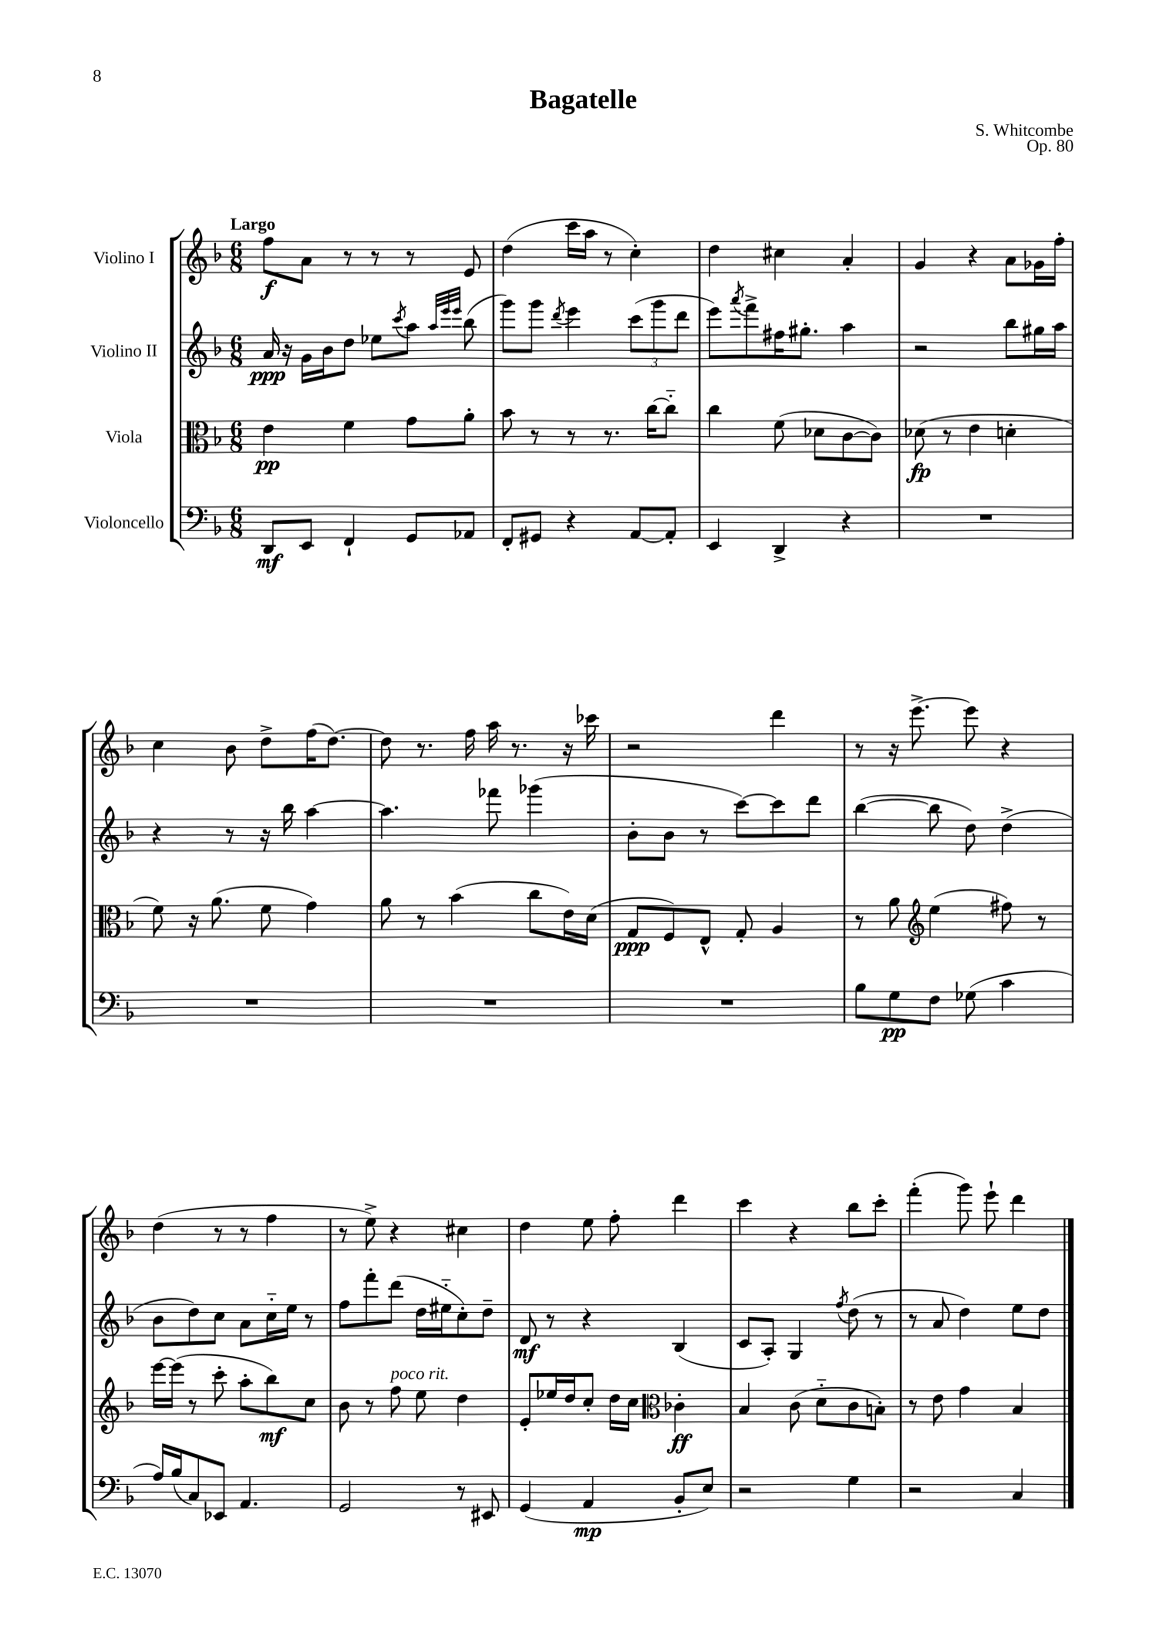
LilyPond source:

\header { title = "Bagatelle" composer = "S. Whitcombe" opus = "Op. 80" }
<<
\new StaffGroup <<
\new Staff = "s0" \with { instrumentName = "Violino I" } {
    \clef treble \key f \major \numericTimeSignature \time 6/8 \tempo "Largo"
    f''8\f a'8 r8 r8 r8 e'8 |
    d''4( c'''16 a''16 r8 c''4-.) |
    d''4 cis''4 a'4-. |
    g'4 r4 a'8 ges'16 f''16-. |
    c''4 bes'8 d''8-> f''16( d''8.~) |
    d''8 r8. f''16 a''16 r8. r16 ces'''16 |
    r2 d'''4 |
    r8 r16 e'''8.~-> e'''8 r4 |
    d''4( r8 r8 f''4 |
    r8 e''8->) r4 cis''4 |
    d''4 e''8 f''8-. d'''4 |
    c'''4 r4 bes''8 c'''8-. |
    f'''4-.( g'''8) e'''8-! d'''4 \bar "|." |
}
\new Staff = "s1" \with { instrumentName = "Violino II" } {
    \clef treble \key f \major \numericTimeSignature \time 6/8
    a'16\ppp r16 g'16 bes'16 d''8 ees''8 \acciaccatura { c'''8 } a''8 \grace { a''32 e'''32 e'''32 } bes''8( |
    g'''8) g'''8 \acciaccatura { d'''8 } e'''4 \tuplet 3/2 { c'''8( g'''8 d'''8 } |
    e'''8) \acciaccatura { a'''8 } f'''8-> fis''16 gis''8.-. a''4 |
    r2 bes''8 gis''16 a''16 |
    r4 r8 r16 bes''16 a''4~ |
    a''4. fes'''8 ges'''4( |
    bes'8-. bes'8 r8 c'''8~) c'''8 d'''8 |
    bes''4~( bes''8 d''8) d''4->( |
    bes'8 d''8) c''8 a'8 c''16-_ e''16 r8 |
    f''8 f'''8-. d'''8( d''16 eis''16-_ c''8-.) d''8-- |
    d'8\mf r8 r4 bes4( |
    c'8 a8-.) g4 \acciaccatura { f''8 } d''8( r8 |
    r8 a'8 d''4) e''8 d''8 \bar "|." |
}
\new Staff = "s2" \with { instrumentName = "Viola" } {
    \clef alto \key f \major \numericTimeSignature \time 6/8
    e'4\pp f'4 g'8 a'8-. |
    bes'8 r8 r8 r8. c''16~ c''8-_ |
    c''4 f'8( des'8 c'8~ c'8) |
    des'8\fp( r8 e'4 d'4-. |
    f'8) r16 a'8.( f'8 g'4) |
    a'8 r8 bes'4( c''8 e'16) d'16( |
    g8\ppp f8) e8-^ g8-. a4 |
    r8 a'8 \clef treble e''4( fis''8) r8 |
    e'''16~ e'''16( r8 c'''8-. a''8-. bes''8\mf) c''8 |
    bes'8 r8 f''8^\markup { \italic "poco rit." } e''8 d''4 |
    e'8-. ees''16 d''16 c''8-. d''16 c''16 \clef alto ces'4-.\ff |
    bes4 c'8( d'8-_ c'8 b8-.) |
    r8 e'8 g'4 bes4 \bar "|." |
}
\new Staff = "s3" \with { instrumentName = "Violoncello" } {
    \clef bass \key f \major \numericTimeSignature \time 6/8
    d,8\mf e,8 f,4-! g,8 aes,8 |
    f,8-. gis,8 r4 a,8~ a,8-. |
    e,4 d,4-> r4 |
    R2. |
    R2. |
    R2. |
    R2. |
    bes8 g8\pp f8 ges8( c'4 |
    a16) bes16( c8) ees,8 a,4. |
    g,2 r8 eis,8 |
    g,4( a,4\mp bes,8-. e8) |
    r2 g4 |
    r2 c4 \bar "|." |
}
>>
>>
\layout { \context { \Score \remove "Bar_number_engraver" } }
